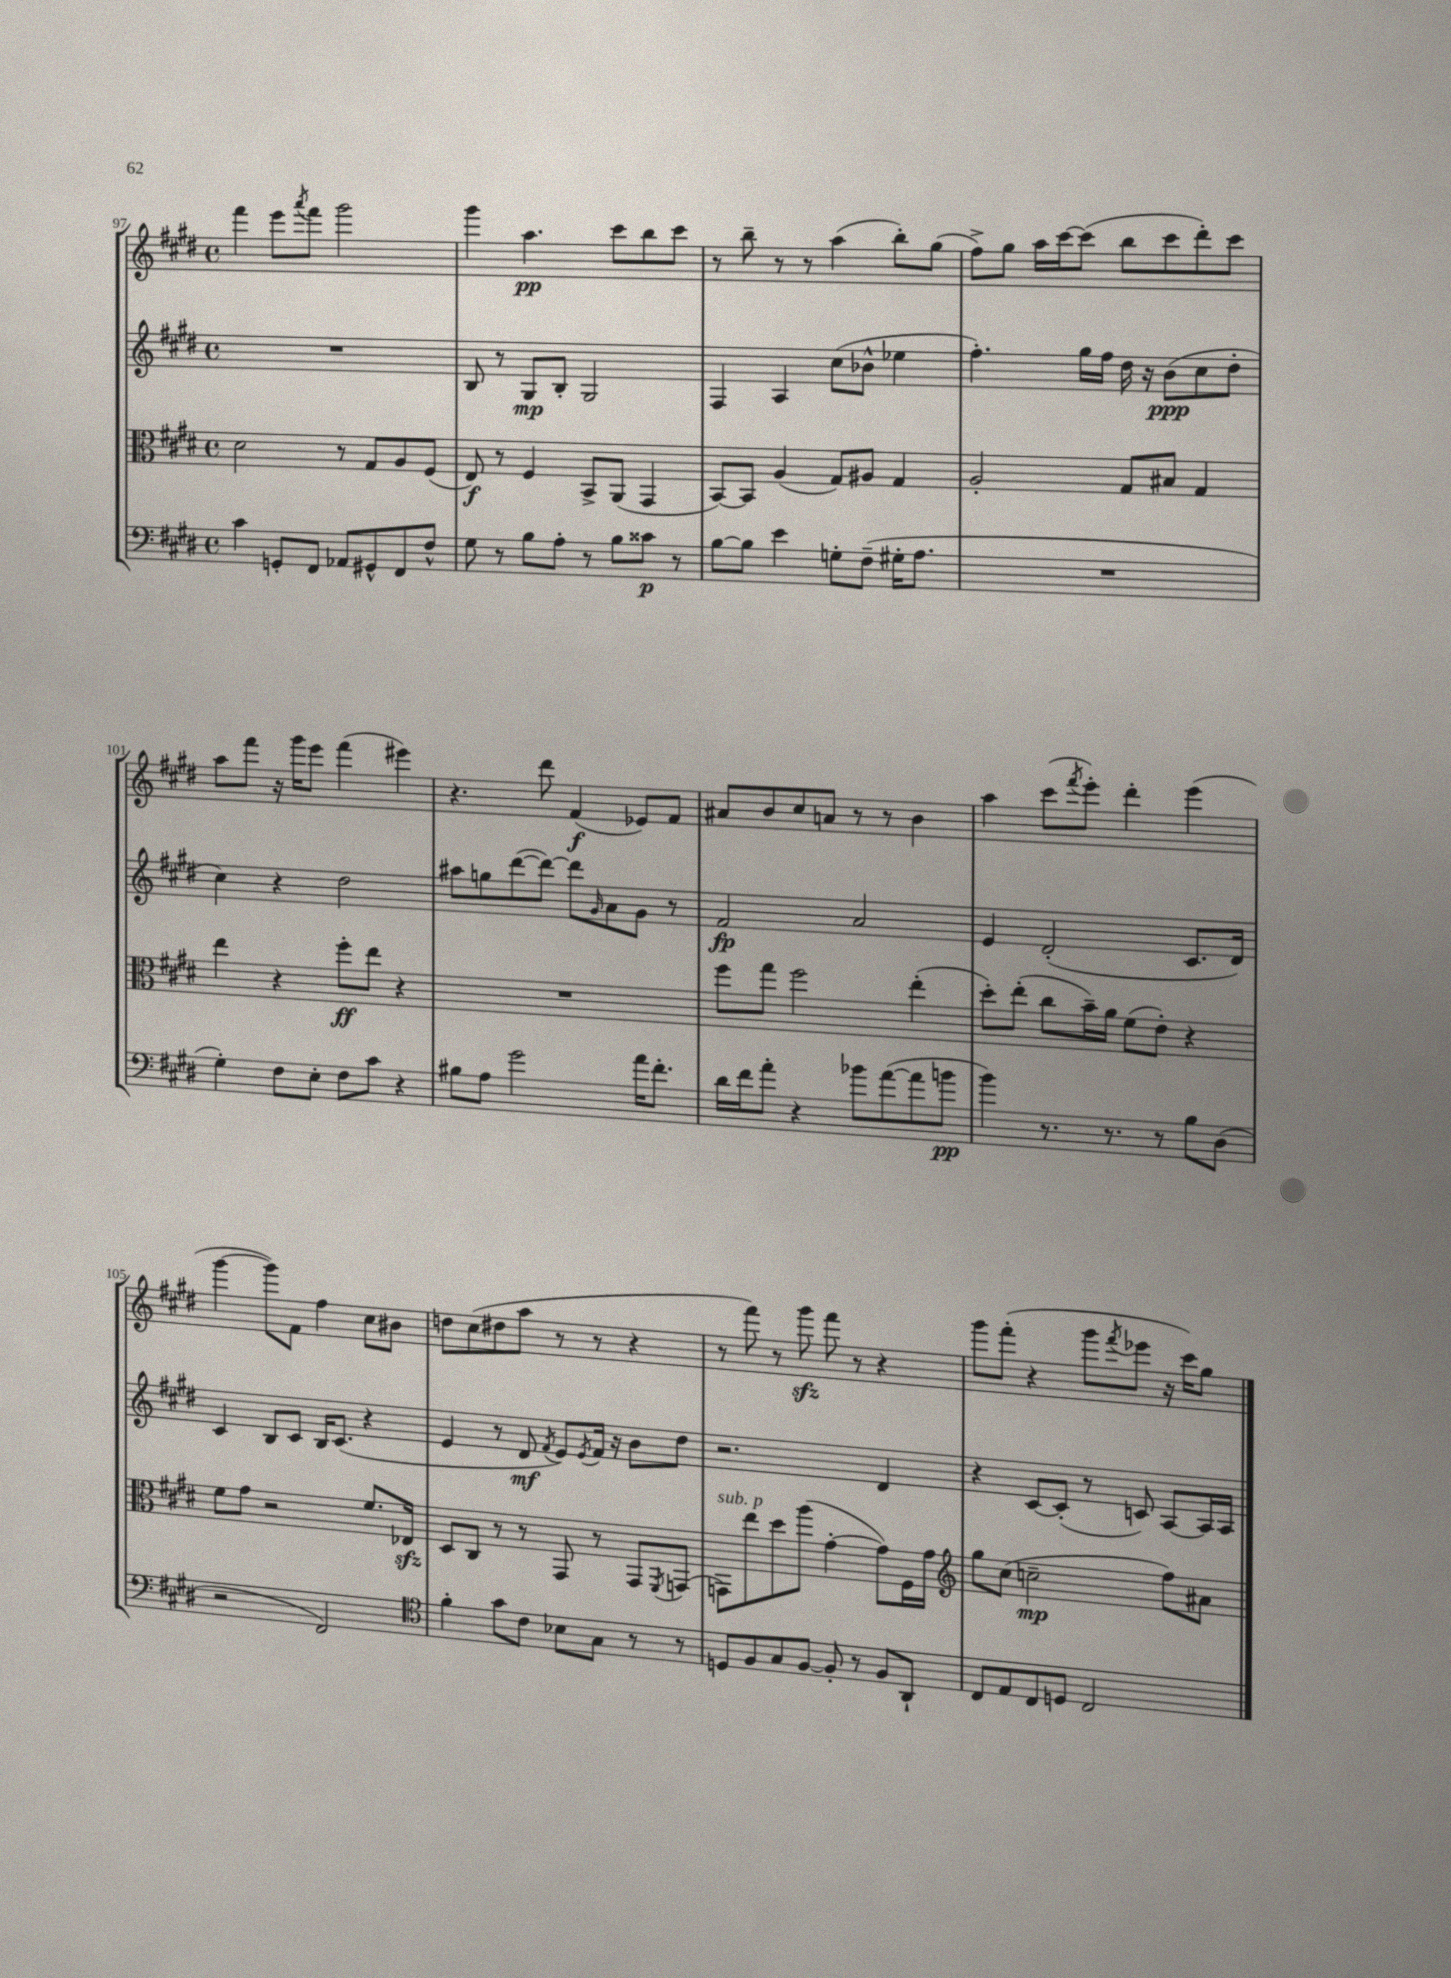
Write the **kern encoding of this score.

**kern	**dynam	**kern	**dynam	**kern	**dynam	**kern	**dynam
*part4	*part4	*part3	*part3	*part2	*part2	*part1	*part1
*staff4	*staff4	*staff3	*staff3	*staff2	*staff2	*staff1	*staff1
*clefF4	*	*clefC3	*	*clefG2	*	*clefG2	*
*k[f#c#g#d#]	*	*k[f#c#g#d#]	*	*k[f#c#g#d#]	*	*k[f#c#g#d#]	*
*M4/4	*	*M4/4	*	*M4/4	*	*M4/4	*
*met(c)	*	*met(c)	*	*met(c)	*	*met(c)	*
=97	=97	=97	=97	=97	=97	=97	=97
4c#\	.	2d#\	.	1r	.	4fff#\	.
8GGn'/L	.	.	.	.	.	8eee\L	.
.	.	.	.	.	.	8qaaa/	.
8FF#/J	.	.	.	.	.	8fff#\J	.
8AA-X/L	.	8r	.	.	.	2ggg#\	.
8GG#X^^/	.	8G#/L	.	.	.	.	.
8FF#/	.	8A/	.	.	.	.	.
8F#^^/J	.	(8F#/J	.	.	.	.	.
=98	=98	=98	=98	=98	=98	=98	=98
8G#\	.	8E/)	f	8B/	.	4ggg#\	.
8r	.	8r	.	8r	.	.	.
8B\L	.	4F#/	.	8G#/L	mp	4.aa\	pp
8A'\J	.	.	.	8B'/J	.	.	.
8r	.	8BB^/L	.	2G#/	.	.	.
8B\L	.	(8AA/J	.	.	.	8ccc#\L	.
8c##X\J	p	4GG#/	.	.	.	8bb\	.
8r	.	.	.	.	.	8ccc#\J	.
=99	=99	=99	=99	=99	=99	=99	=99
[8B\L	.	[8BB/L)	.	4F#/	.	8r	.
8B\J]	.	8BB/J]	.	.	.	8bb~\	.
4e\	.	(4A/	.	4A/	.	8r	.
.	.	.	.	.	.	8r	.
8Gn'\L	.	8G#/L)	.	(8cc#\L	.	(4aa\	.
(8F#~\J	.	8A#X/J	.	8b-X^^\J	.	.	.
16G#X'\KL	.	4G#/	.	4ee-X\	.	8bb'\L)	.
8.A\J	.	.	.	.	.	.	.
.	.	.	.	.	.	(8gg#\J	.
=100	=100	=100	=100	=100	=100	=100	=100
1r	.	2A'/	.	4.ff#'\)	.	8ff#^\L)	.
.	.	.	.	.	.	8gg#\J	.
.	.	.	.	.	.	16aa\LL	.
.	.	.	.	.	.	[16ccc#\J	.
.	.	.	.	16gg#\LL	.	(8ccc#\J]	.
.	.	.	.	16ff#\JJ	.	.	.
.	.	8G#/L	.	16dd#\	.	8bb\L	.
.	.	.	.	16r	.	.	.
.	.	8B#X/J	.	(8b\L	ppp	8ccc#\	.
.	.	4G#/	.	8cc#\	.	8ddd#'\)	.
.	.	.	.	8dd#'\J	.	8ccc#\J	.
!!LO:LB:g=z
=101	=101	=101	=101	=101	=101	=101	=101
4G#'\)	.	4ee\	.	4cc#\)	.	8aa\L	.
.	.	.	.	.	.	8fff#\J	.
8F#\L	.	4r	.	4r	.	16r	.
.	.	.	.	.	.	16ggg#\KL	.
8E'\J	.	.	.	.	.	8eee\J	.
8F#\L	.	8ff#'\L	ff	2dd#\	.	(4fff#\	.
8c#\J	.	8ee\J	.	.	.	.	.
4r	.	4r	.	.	.	4eee#X\)	.
=102	=102	=102	=102	=102	=102	=102	=102
8B#X\L	.	1r	.	8aa#X\L	.	4.r	.
8A\J	.	.	.	8ggn\	.	.	.
2g#\	.	.	.	([8ddd#\	.	.	.
.	.	.	.	8ddd#\J_)	.	8ddd#\	.
.	.	.	.	8ddd#\L]	.	(4f#/	f
.	.	.	.	16qqg#/	.	.	.
.	.	.	.	8a\	.	.	.
16a\KL	.	.	.	8g#\J	.	8e-X/L)	.
8.f#'\J	.	.	.	.	.	.	.
.	.	.	.	8r	.	8f#/J	.
=103	=103	=103	=103	=103	=103	=103	=103
16d#\LL	.	8ff#\L	.	2f#/	fp	8a#X/L	.
16f#\J	.	.	.	.	.	.	.
8a'\J	.	8gg#\J	.	.	.	8b/	.
4r	.	2ff#\	.	.	.	8cc#/	.
.	.	.	.	.	.	8an/J	.
8b-X\L	.	.	.	2a/	.	8r	.
([8a\	.	.	.	.	.	8r	.
8a\]	.	(4ee'\	.	.	.	4b\	.
8bn\J	pp	.	.	.	.	.	.
=104	=104	=104	=104	=104	=104	=104	=104
4b\)	.	8dd#'\L)	.	4e/	.	4aa\	.
.	.	(8ee'\J	.	.	.	.	.
8.r	.	8cc#\L	.	(2d#'/	.	(8ccc#\L	.
.	.	.	.	.	.	8qfff#/	.
.	.	16b~\L)	.	.	.	8eee'\J)	.
8.r	.	16a\JJ	.	.	.	.	.
.	.	(8f#\L	.	.	.	4ddd#'\	.
8r	.	8e'\J)	.	.	.	.	.
8B\L	.	4r	.	8.c#/L	.	(4eee\	.
(8D#\J	.	.	.	.	.	.	.
.	.	.	.	16d#/Jk)	.	.	.
!!LO:LB:g=z
=105	=105	=105	=105	=105	=105	=105	=105
2r	.	8f#\L	.	4c#/	.	[4ggg#\	.
.	.	8g#\J	.	.	.	.	.
.	.	2r	.	8B/L	.	8ggg#\L])	.
.	.	.	.	8c#/J	.	8f#\J	.
2FF#/)	.	.	.	16B/KL	.	4ff#\	.
.	.	.	.	(8.c#/J	.	.	.
.	.	8.f#/L	.	4r	.	8cc#\L	.
.	.	.	.	.	.	8b#X\J	.
.	.	16E-Xzz/Jk	.	.	.	.	.
=106	=106	=106	=106	=106	=106	=106	=106
*clefC4	*	*	*	*	*	*	*
4f#'\	.	8D#/L	.	4e/	.	8ddn\L	.
.	.	8C#/J	.	.	.	(8cc#\	.
8g#\L	.	8r	.	8r	.	8dd#X\	.
8c#\J	.	8r	.	8d#/	mf	8aa\J	.
.	.	.	.	8qf#/	.	.	.
8B-X\L	.	8GG#/	.	8e/L)	.	8r	.
.	.	.	.	8qe/	.	.	.
8G#\J	.	8r	.	16f#/Jk	.	8r	.
.	.	.	.	16r	.	.	.
8r	.	8GG#/L	.	8b\L	.	4r	.
.	.	8qFF#/	.	.	.	.	.
8r	.	(8GGn/J	.	8dd#\J	.	.	.
=107	=107	=107	=107	=107	=107	=107	=107
!	!	!LO:TX:a:i:t=sub. p	!	!	!	!	!
8Dn/L	.	8GGn\L)	.	2.r	.	8r	.
8F#/	.	8ee\	.	.	.	8fff#\)	.
8G#/	.	8dd#\	.	.	.	8r	.
[8F#/J	.	(8aa\J	.	.	.	8ggg#zz\	.
8F#'/]	.	[4g#'\	.	.	.	8fff#\	.
8r	.	.	.	.	.	8r	.
8F#/L	.	8g#\L])	.	4d#/	.	4r	.
8AA`/J	.	16F#\L	.	.	.	.	.
.	.	16g#\JJ	.	.	.	.	.
=108	=108	=108	=108	=108	=108	=108	=108
*	*	*clefG2	*	*	*	*	*
8C#/L	.	8gg#\L	.	4r	.	8ggg#\L	.
8E/	.	(8cc#\J	.	.	.	(8fff#'\J	.
8C#/	.	2ccn~\	mp	[8c#/L	.	4r	.
8Dn/J	.	.	.	(8c#'/J]	.	.	.
2C#/	.	.	.	8r	.	8ggg#\L	.
.	.	.	.	.	.	8qfff#/	.
.	.	.	.	8cn/)	.	8eee-X\J	.
.	.	8ff#\L)	.	[8A/L	.	16r	.
.	.	.	.	.	.	16ccc#\KL)	.
.	.	8a#X\J	.	16A/L]	.	8gg#\J	.
.	.	.	.	16A/JJ	.	.	.
==	==	==	==	==	==	==	==
*-	*-	*-	*-	*-	*-	*-	*-
